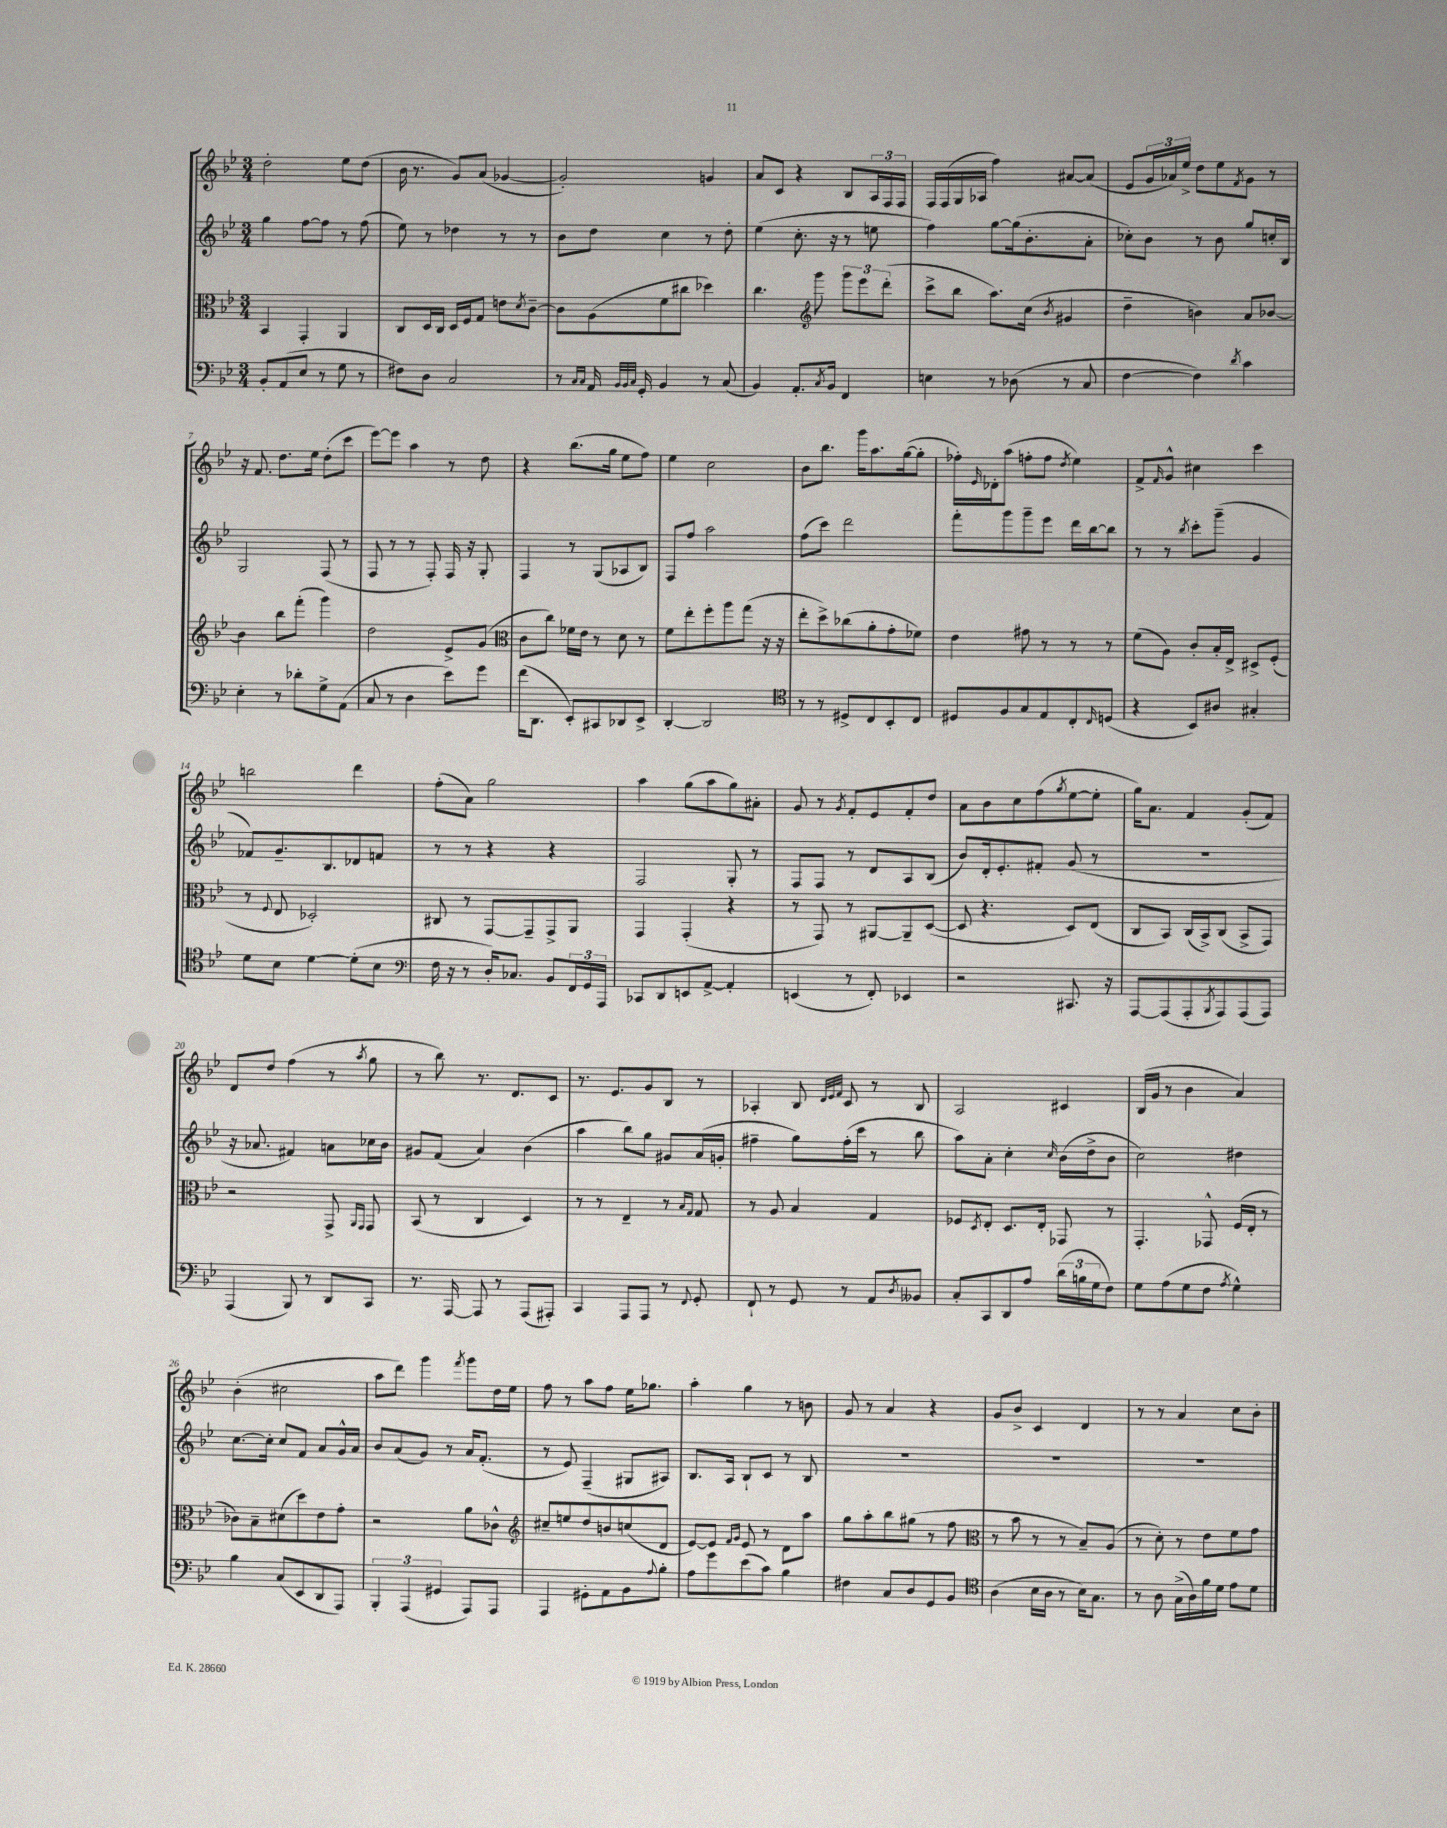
<<
\new StaffGroup <<
\new Staff = "s0" {
    \clef treble \key bes \major \numericTimeSignature \time 3/4
    d''2-. ees''8 d''8( |
    bes'16 r8. g'8) a'8( ges'4~ |
    ges'2-.) g'4 |
    a'8 c'8 r4 bes8 \tuplet 3/2 { a16 f16 f16 } |
    f16 f16( g16 aes16 f''4) ais'8~ ais'8( |
    ees'8 \tuplet 3/2 { g'16 aes'16) ees''16-> } d''8 ees''8 \acciaccatura { f'8 } g'8 r8 |
    r16 f'8. d''8. ees''16 d''8-.( c'''8 |
    ees'''8~) ees'''8 a''4 r8 d''8 |
    r4 bes''8.( g''16 ees''8 f''8) |
    ees''4 c''2 |
    bes'8 bes''8. g'''16 a''8. g''16~( g''8-. |
    fes''16-.) \grace { ees'16 } des'16-. a''8( f''8-. f''8 \acciaccatura { d''8 } ees''4) |
    f'8-> \grace { f'16 } g'8-^ cis''4 c'''4 |
    b''2 d'''4 |
    f''8-.( a'8) g''2 |
    a''4 g''8( a''8 g''8) ais'8-. |
    g'8 r8 \acciaccatura { g'8 } f'8-. ees'8 f'8-. d''8 |
    a'8 bes'8 c''8 f''8( \acciaccatura { g''8 } ees''8~ ees''8-. |
    g''16) a'8. f'4 g'8-.( f'8) |
    d'8 d''8 f''4( r8 \acciaccatura { a''8 } g''8 |
    r8 bes''8) r8. d'8. c'8 |
    r8. ees'8. g'8 bes8 r8 |
    aes4-. bes8 \grace { d'32 ees'32 f'32 } c'8 r8 bes8 |
    a2 cis'4 |
    bes16( g'16 r8 bes'4 a'4) |
    bes'4-.( cis''2 |
    a''8 d'''8) g'''4 \acciaccatura { f'''8 } g'''8 d''16 ees''16 |
    f''8 r8 a''8 f''8 ees''16 ges''8. |
    a''4-. g''4 r8 b'8 |
    g'8 r8 a'4 r4 |
    g'8 bes'8-> c'4 d'4 |
    r8 r8 a'4 c''8 bes'8-. \bar "|." |
}
\new Staff = "s1" {
    \clef treble \key bes \major \numericTimeSignature \time 3/4
    g''4 f''8~ f''8 r8 f''8( |
    ees''8) r8 des''4 r8 r8 |
    bes'8 d''8 c''4 r8 d''8-. |
    ees''4( c''8.-. r16 r8 e''8 |
    f''4) g''8~ g''16( bes'8.-. a'8-. |
    ces''8-.) bes'8 r8 bes'8 g''8 c''16-. bes16 |
    g2 f8( r8 |
    f8 r8 r8 f8-.) f16 r16 g8-. |
    f4 r8 g8( aes8 bes8) |
    f8 f''8 a''2 |
    f''8( c'''8) d'''2 |
    f'''8-. g'''8 g'''8-- ees'''8 d'''16 bes''16~ bes''8 |
    r8 r8 \acciaccatura { bes''8 } c'''8-. g'''8--( g'4 |
    fes'8) g'8.-- bes8. des'8 f'8 |
    r8 r8 r4 r4 |
    f2 g8-. r8 |
    f8 f8 r8 d'8 a8 bes8( |
    bes'8) d'16-. ees'8.-. fis'8-. g'8( r8 |
    R2. |
    r16 aes'8. fis'4) a'8 ces''16 bes'16 |
    gis'8 f'8( a'4) bes'4( |
    a''4 bes''8) g''8 gis'8 a'16( g'16-. |
    fis''4-- g''8) fis''16-.( c'''16 r8 bes''8 |
    a''8) a'8-. c''4-. \grace { c''16 } bes'16( d''16-> bes'8 |
    c''2) dis''4 |
    c''8.~ c''16-. c''8 f'8 a'8 g'16-^ a'16 |
    bes'8 a'8( g'8) r8 a'16 f'8.-.( |
    r8 ees'8) f4--( gis8 ais8) |
    bes8. a16 bes8-! c'8 r8 bes8 |
    R2. |
    R2. |
    R2. \bar "|." |
}
\new Staff = "s2" {
    \clef alto \key bes \major \numericTimeSignature \time 3/4
    bes,4 g,4-. a,4 |
    c8 d16 c16 d16 f16 g8 e'8 \acciaccatura { d'8 } c'8~-- |
    c'8 a8( f'8 cis''8 des''4) |
    c''4. \clef treble g'''8 \tuplet 3/2 { g'''8 ees'''8 d'''8-.( } |
    c'''8-> bes''8 a''8.) c''16( \acciaccatura { bes'8 } gis'4 |
    d''4-- b'4) a'8 bes'8~ |
    bes'4 bes''8 f'''8-.( g'''4) |
    d''2 ees'8-> g'8( |
    \clef alto c'8 c''8) fes'16 ees'16 r8 d'8 r8 |
    f'8 ees''8-. f''8-. a''8 g''8( r16 r16 |
    ees''8-. d''8->) ces''8( a'8-. g'8-. fes'8) |
    ees'4 gis'8 r8 r8 r8 |
    f'8( a8) c'8-. bes16-. ees16-> dis8-> f8-.( |
    r8 \appoggiatura { f8 } ees8 des2-.) |
    cis8 r8 g,8~ g,8-- g,8-> a,8 |
    g,4 g,4-.( r4 |
    r8 g,8) r8 ais,8~ ais,8-- d8~( |
    d8 r4. d8) ees8( |
    c8 bes,8) c16( bes,16->) c8( bes,8-> g,8) |
    r2 g,8-> \grace { a,16 g,16 } g,8 |
    bes,8( r8 c4 d4) |
    r8 r8 ees4-- r8 \grace { bes16 g16 } g8 |
    r8 a8 bes4 g4 |
    fes8 \acciaccatura { d8 } ees8-. d8. ees16-. ges,8 r8 |
    g,4.-. ges,8-^ f16( ees16-. r8 |
    ces'8) bes8-- dis'8( d''8) ees'8 g'8-. |
    r2 a'8 ces'8-^ |
    \clef treble cis''8-- e''8 d''8 b'8 c''8( d'8 |
    ees'8~) ees'8 \grace { f'16 g'16 } ees'8 r8 d'8 a''8 |
    g''8 a''8-. bes''8 gis''8( r8 f''8 |
    \clef alto r8 bes'8 r8 r8 bes8--) a8( |
    r8 d'8-.) r8 ees'8 f'8 g'8 \bar "|." |
}
\new Staff = "s3" {
    \clef bass \key bes \major \numericTimeSignature \time 3/4
    bes,8-. a,8( ees8 r8 g8 r8 |
    fis8) d8 c2 |
    r8 \grace { c16 c16 } a,16 \grace { bes,32 bes,32 c32 } g,16-. bes,4 r8 c8( |
    bes,4) a,8.-. \acciaccatura { c8 } bes,16 f,4 |
    e4 r8 des8( r8 c8 |
    f4~ f4) \acciaccatura { d'8 } c'4 |
    ees4-. r8 des'8-. g8-> a,8( |
    c8 r8 d4 ees'8) g'8 |
    f'16( d,8. ees,8-.) cis,8 des,8 ees,8-> |
    d,4~-. d,2 |
    \clef tenor r8 r8 dis8-> c8 bes,8-. c8 |
    dis8 f8 g8 ees8 c8-. \grace { c16 } d8( |
    r4 bes,8) ais8 gis4-. |
    d'8 bes8 d'4~ d'8-.( bes8 |
    \clef bass f16 r16 r8 d16-.) ces8. bes,8 \tuplet 3/2 { f,16 g,16 a,,16 } |
    ces,8 d,8 e,8 a,8~-> a,4-. |
    e,4( r8 f,8-.) ees,4 |
    r2 cis,8. r16 |
    a,,8~ a,,8( a,,8-. \acciaccatura { bes,,8 } a,,8) a,,8( a,,8) |
    a,,4( bes,,8) r8 d,8 c,8 |
    r8. a,,16~ a,,8 r8 a,,8( ais,,8-.) |
    c,4 a,,8 a,,8 r8 \appoggiatura { f,8 } g,8-. |
    f,8-! r8 g,8 r8 a,8 \acciaccatura { d8 } beses,8 |
    c8-. c,8 d,8 a8 \tuplet 3/2 { d'16( b16 g16 } f8) |
    g8 a8( g8 f8 \acciaccatura { a8 } g4-^) |
    bes4 c8( ees,8 d,8 a,,8) |
    \tuplet 3/2 { bes,,4-. a,,4( gis,4 } a,,8) a,,8 |
    a,,4 gis,8-. a,8 bes,8 \appoggiatura { a8 } bes8-. |
    a8 g'8 ees'8( c'8) bes4 |
    fis4 c8 d8 g,8 bes,8 |
    \clef tenor a4( bes16 a16 r8 bes16) g8. |
    r8 a8 g16->( a16) f'16 d'16 ees'8 d'8 \bar "|." |
}
>>
>>
